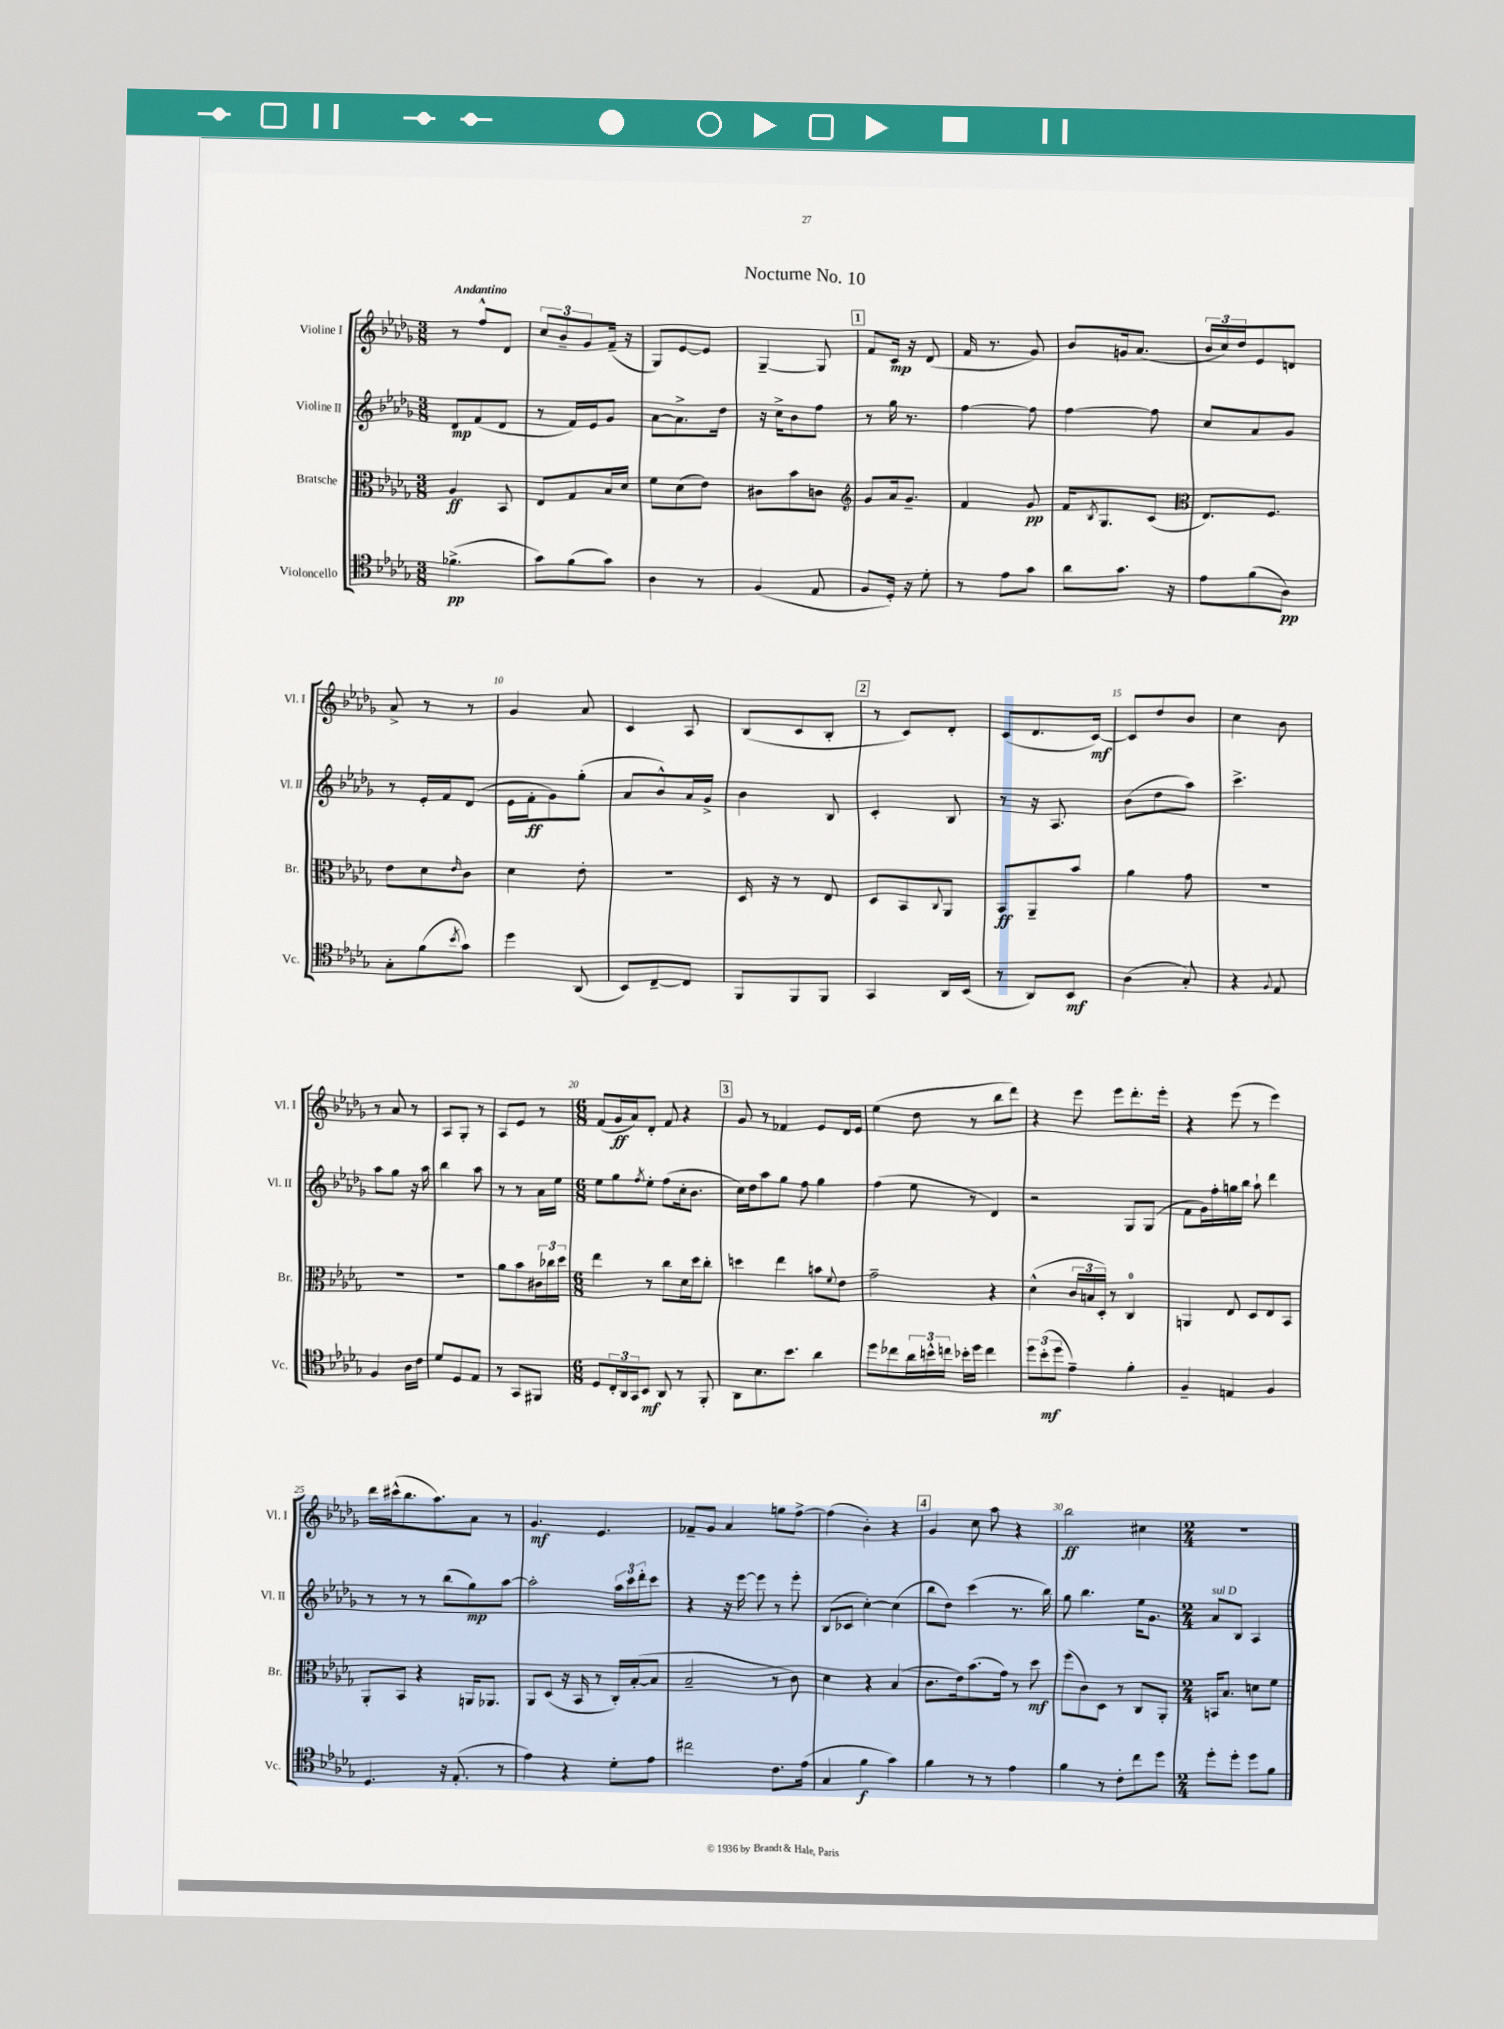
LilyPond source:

\header { title = "Nocturne No. 10" }
<<
\new StaffGroup <<
\new Staff = "s0" \with { instrumentName = "Violine I" shortInstrumentName = "Vl. I" } {
    \clef treble \key des \major \numericTimeSignature \time 3/8 \tempo "Andantino"
    r8 f''8-^ des'8 |
    \tuplet 3/2 { c''8 bes'8-- ges'8 } f'16--( r16 |
    ges8) ees'8~ ees'8 |
    ges4~-- ges8 |
    \mark \markup { \box "1" } f'8 c'16\mp r16 des'8( |
    f'16 r8. ges'8) |
    bes'8 g'16 aes'8.( |
    \tuplet 3/2 { bes'16 c''16) des''16 } ees'8 d'8 |
    aes'8-> r8 r8 |
    ges'4 aes'8 |
    c'4 aes8 |
    bes8( c'8 bes8-. |
    \mark \markup { \box "2" } r8 c'8) des'8-. |
    c'8( des'8. c'16~\mf) |
    c'8 des''8 bes'8 |
    c''4 bes'8 |
    r8 aes'8 r8 |
    aes8 ges8-. r8 |
    aes8 ees'8 r8 |
    \numericTimeSignature \time 6/8 f'8( ges'16\ff aes'16) des'8-. f'8 r4 |
    \mark \markup { \box "3" } ges'8 r8 fes'4 ees'8 des'16 ees'16 |
    ees''4( des''8 r8 bes''8 des'''8) |
    r4 ees'''8 ees'''8 des'''8.-. ees'''16-. |
    r4 ees'''8( r8 ees'''4) |
    des'''16 cis'''16-^( bes''8. aes''8.) aes'8 r8 |
    ges'4.\mf ees'4. |
    fes'8-- ges'8 aes'4 g''8 f''8~-> |
    f''4( bes'4-.) r4 |
    \mark \markup { \box "4" } ges'4 c''8 aes''8 r4 |
    bes''2\ff cis''4 |
    \numericTimeSignature \time 2/4 R2 \bar "|." |
}
\new Staff = "s1" \with { instrumentName = "Violine II" shortInstrumentName = "Vl. II" } {
    \clef treble \key des \major \numericTimeSignature \time 3/8
    des'8\mp f'8( des'8 |
    r8 f'16) ees'16 ges'8 |
    aes'8~ aes'8.-> des''16 |
    r16 c''16-> bes'8 f''8 |
    \mark \markup { \box "1" } r8 ges''16 r8. |
    f''4~ f''8 |
    f''4~ f''8 |
    c''8 aes'8 ges'8 |
    r8 ees'16-. f'16 des'8( |
    ees'16 f'16-.\ff ges'8) ges''8-.( |
    aes'8 bes'8-^) aes'16 ges'16-> |
    bes'4 bes8 |
    \mark \markup { \box "2" } c'4-. bes8 |
    r8 r16 aes8. |
    bes'8( des''8 aes''8) |
    c'''4.-> |
    aes''8 ges''8 r16 aes''16 |
    bes''4 aes''8 |
    r8 r8 aes'16 ees''16 |
    \numericTimeSignature \time 6/8 ees''8 ges''8 \acciaccatura { f''8 } ees''8-. f''8( c''16-. bes'8. |
    \mark \markup { \box "3" } c''16) des''16 aes''8 ges''8 f''8 ges''4 |
    f''4( ees''8 r8 des'4) |
    r2 ges8 ges8( |
    f'8 ges'16) f''16-. g''16 bes''16 aes''8-! des'''4 |
    r8 r8 r8 bes''8( ges''8\mp) aes''8~ |
    aes''2-. \tuplet 3/2 { aes''16 c'''16 des'''16-. } c'''8 |
    r4 r16 ees'''16~ ees'''8 r8 ees'''8-. |
    bes8( ces'8 c''4~-.) c''4( |
    \mark \markup { \box "4" } bes''8 des''8) c'''4( r8. bes''16) |
    ges''8 bes''4. ees''16 ges'8. |
    \numericTimeSignature \time 2/4 aes'8^\markup { \italic "sul D" } bes8 aes4 \bar "|." |
}
\new Staff = "s2" \with { instrumentName = "Bratsche" shortInstrumentName = "Br." } {
    \clef alto \key des \major \numericTimeSignature \time 3/8
    aes4\ff bes,8 |
    ees8 ges8 bes16 des'16 |
    f'8 des'8( ees'8) |
    cis'8 bes'8 c'8 |
    \mark \markup { \box "1" } \clef treble ges'8 aes'16 ges'8.-- |
    f'4 ges'8\pp |
    f'16 \acciaccatura { bes8 } ges8. c'8( |
    \clef alto ees8.) f8. |
    ees'8 des'8 \grace { ees'16 } c'8 |
    des'4 ees'8-. |
    r4. |
    des16 r16 r8 ees8 |
    \mark \markup { \box "2" } des8 bes,8 \appoggiatura { c8 } aes,8 |
    bes,8\ff aes,8-- bes'8 |
    aes'4 ges'8 |
    R4. |
    R4. |
    R4. |
    aes'8 bes'8 \tuplet 3/2 { cis'16 ces''16 des''16 } |
    \numericTimeSignature \time 6/8 ees''4 r8 c''8 des'16 des''16 c''8-. |
    \mark \markup { \box "3" } d''4 ees''4 b'8 \appoggiatura { f'8 } ees'8 |
    ges'2-- r4 |
    des'4-^( \tuplet 3/2 { c'16 b16 des16-.) } r8 c4-0 |
    a,4 ees8 des8 ees8 bes,8 |
    aes,8-. bes,8 r4 a,16 aes,8. |
    aes,8 des8( r16 bes,16 r8 c16-.) bes16~-.( bes8 |
    bes2-- r8 c'8) |
    des'4 r4 bes4( |
    \mark \markup { \box "4" } c'8. ees'16) bes'8.( ges'16) r8 des''8\mf |
    f''8( c'8) des8 r8 c8 aes,8-. |
    \numericTimeSignature \time 2/4 b,16 bes8. d'8 f'8 \bar "|." |
}
\new Staff = "s3" \with { instrumentName = "Violoncello" shortInstrumentName = "Vc." } {
    \clef tenor \key des \major \numericTimeSignature \time 3/8
    fes'4.->\pp( |
    ges'8) f'8( ges'8) |
    aes4 r8 |
    f4( ees8 |
    \mark \markup { \box "1" } f8 des16-.) r16 des'8-. |
    r8 ees'8 ges'8 |
    aes'8 ges'8. r16 |
    ees'8 f'8( aes8\pp) |
    ges8-. f'8( \acciaccatura { bes'8 } ges'8) |
    des''4 aes,8( |
    bes,8) c8~-- c8 |
    f,8 f,8 f,8 |
    \mark \markup { \box "2" } ges,4 aes,16 bes,16( |
    r8 aes,8) bes,8\mf |
    aes4( ges8-.) |
    r4 \appoggiatura { f8 } ees8 |
    f4 aes16 c'16 |
    des'8 des8 ees8 |
    r8 ges,8 fis,8 |
    \numericTimeSignature \time 6/8 des8 \tuplet 3/2 { c16-. aes,16 ges,16 } bes,8\mf aes,8 r8 f,8-. |
    \mark \markup { \box "3" } aes,8 bes8. bes'8. aes'4 |
    des''8 ces''8 \tuplet 3/2 { aes'16 b'16-^ c''16 } bes'16-. des''16 c''4 |
    \tuplet 3/2 { des''8 bes'8-.\mf( des''8 } ees'4--) f'4-. |
    f4-- e4 f4 |
    des4. r16 ees8.-.( r8 |
    ees'4) r4 des'8-. ees'8 |
    cis''2 c'8. ees'16( |
    ges4 f'4\f ges'4) |
    \mark \markup { \box "4" } f'4 r8 r8 ees'4 |
    f'4 r8 c'8-. c''8 des''8 |
    \numericTimeSignature \time 2/4 des''8-. des''8-. des''8 f'8 \bar "|." |
}
>>
>>
\layout { \context { \Score \override BarNumber.break-visibility = ##(#f #t #t) barNumberVisibility = #(every-nth-bar-number-visible 5) } }
